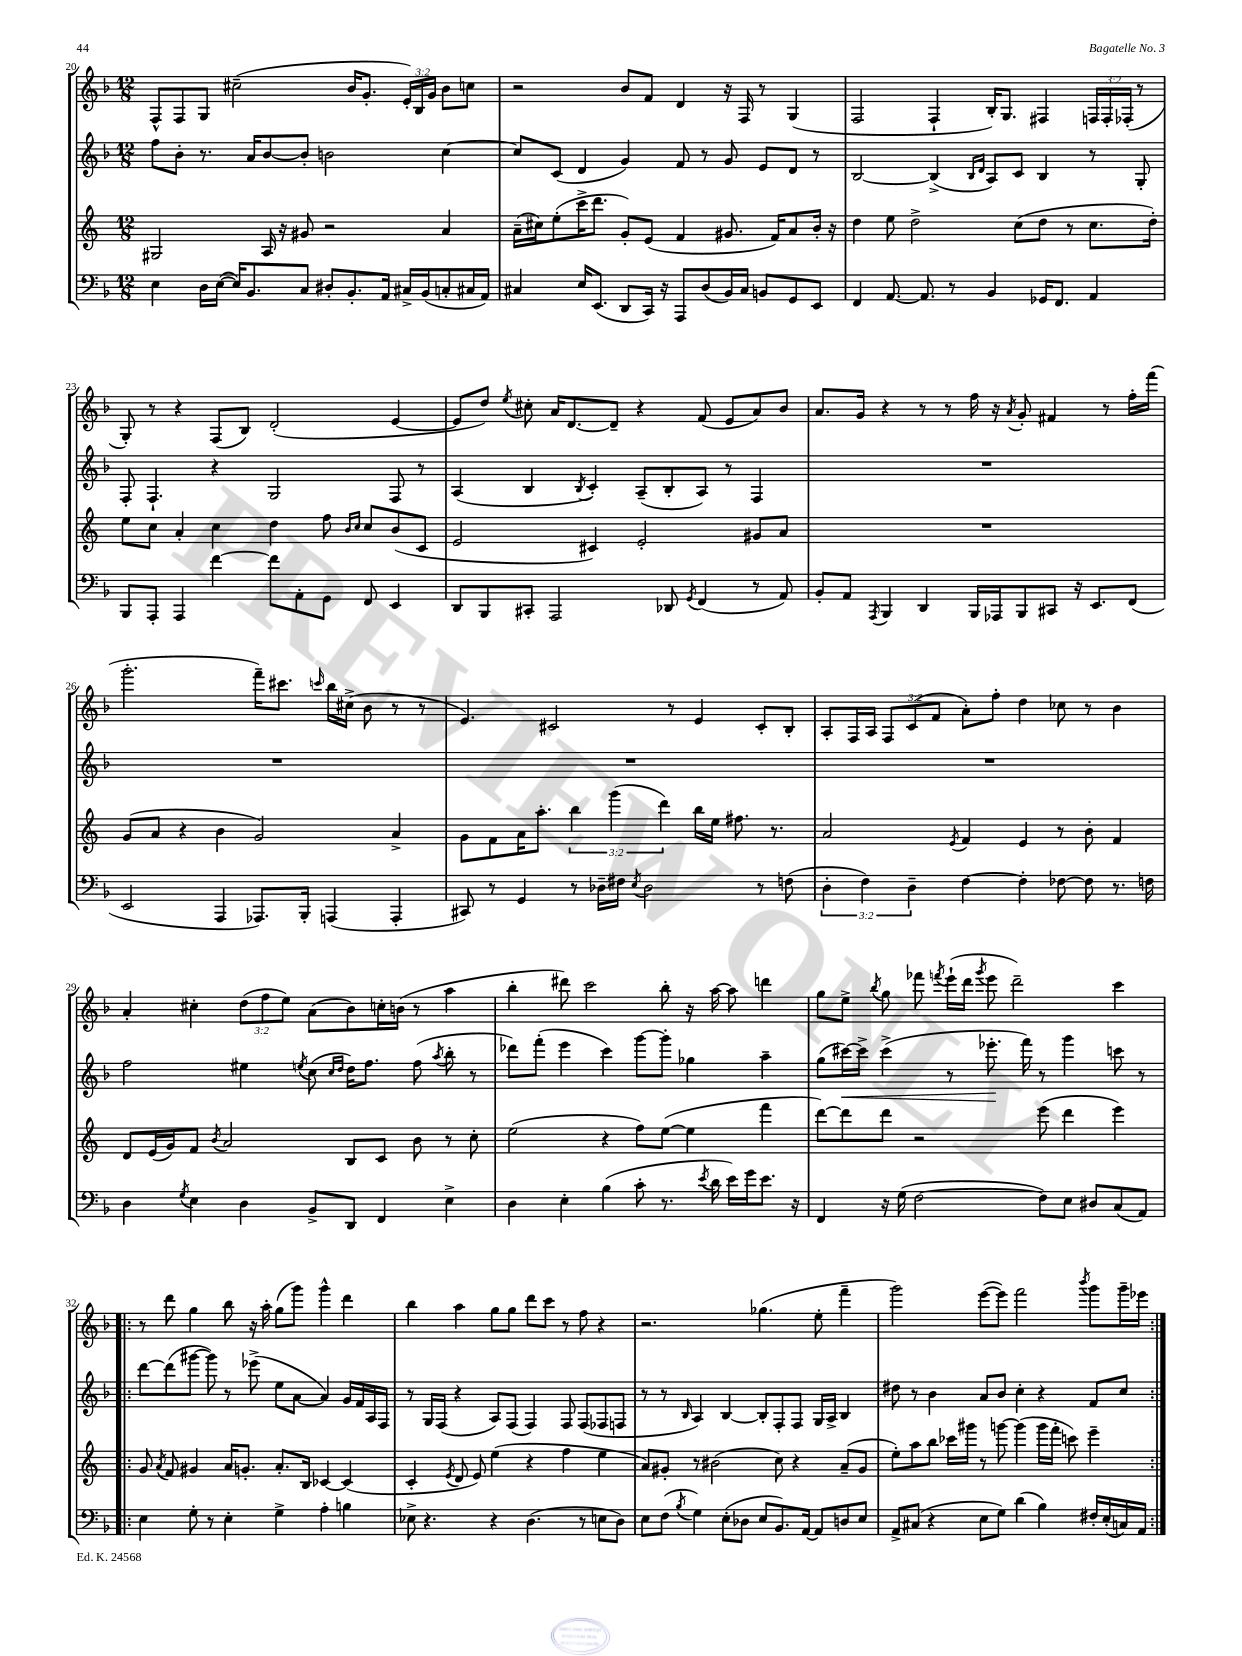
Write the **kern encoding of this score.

**kern	**kern	**kern	**kern
*staff4	*staff3	*staff2	*staff1
*clefF4	*clefG2	*clefG2	*clefG2
*k[b-]	*k[]	*k[b-]	*k[b-]
*M12/8	*M12/8	*M12/8	*M12/8
4E\	2G#/	8ff\L	8F^^/L
.	.	8b-'\J	8F/
16D\LL	.	8.r	8G/J
([16E\JJ	.	.	.
16E/]LK)	.	.	(2cc#~\
8.BB-/	.	16a/LK	.
.	16A/	[8b-/	.
.	16r	.	.
8C/J	8g#/	8b-'/]J	.
8D#'/L	2r	2b\	.
8.BB-'/	.	.	16b-/LK
.	.	.	8.g'/J
16AA/Jk	.	.	.
16C#^/LL	.	.	24e'/LL)
.	.	.	24B-/
(16BB-/J	.	.	.
.	.	.	24g/JJ
8C'/	4a/	[4cc\	8b-\L
16C#/L	.	.	8cc\J
16AA/JJ)	.	.	.
=	=	=	=
4C#/	(16a~\LL	8cc/]L	2r
.	16cc#\J)	.	.
.	(8ee'\	(8c/J	.
16E/LK	16ccc^\K	4d/	.
(8.EE/J	8.ddd\J	.	.
8DD/L	8g'/L)	4g/)	8b-/L
16CC/Jk)	(8e/J	.	8f/J
16r	.	.	.
8AAA/L	4f/	8f/	4d/
(8D/	.	8r	.
16BB-/L)	8.g#/	8g/	16r
16C#/JJ	.	.	16F/
8BB/L	.	8e/L	8r
.	16f/LK)	.	.
8GG/	8a/	8d/J	(4G/
8EE/J	16b'/Jk	8r	.
.	16r	.	.
=	=	=	=
4FF/	4dd\	[2B-/	2F/
[8.AA/	8ee\	.	.
.	2dd^\	.	.
8.AA/]	.	.	.
.	.	(4B-^/]	4F`/
8r	.	.	.
.	.	16qqB-/LL	.
.	.	16qqd/JJ	.
4BB-/	.	8A/L)	16B-'/LK)
.	.	.	8.G/J
.	(8cc\L	8c/J	.
16GG-/LK	8dd\J	4B-/	4F#/
8.FF/J	.	.	.
.	8r	.	.
4AA/	8.cc\L	8r	24F/LL
.	.	.	24F'/
.	.	.	(24F-'/JJ
.	.	8G'/	8r
.	16dd'\Jk)	.	.
=	=	=	=
8BBB-/L	8ee\L	8F'/	8G'/)
8AAA'/J	8cc\J	4.F`/	8r
4AAA/	4a'/	.	4r
[4f\	4cc\	4r	(8F/L
.	.	.	8B-/J)
8f\]L	4dd\	2G/	(2d'/
8AA'\	.	.	.
8GG\J	8ff\	.	.
.	16qqb/LL	.	.
.	16qqcc/JJ	.	.
8FF/	8cc/L	.	.
4EE/	(8b/	8F/	[4e/
.	8c/J	8r	.
=	=	=	=
8DD/L	2e/	(4A/	8e/]L
8BBB-/	.	.	8dd/J)
.	.	.	8qee/
8CC#'/J	.	4B-/	8cc#'\
2AAA/	.	.	16a/LK
.	.	.	[8.d/
.	.	8qB-/	.
.	4c#/)	4c'/)	.
.	.	.	8d~/]J
.	2e'/	(8A~/L	4r
8DD-/	.	8B-'/	.
8qGG/	.	.	.
(4FF/	.	8A/J)	(8f/
.	.	8r	8e/L
8r	8g#/L	4F/	8a/)
8AA/)	8a/J	.	8b-/J
=	=	=	=
8BB-'/L	1.r	1.r	8.a/L
8AA/J	.	.	.
.	.	.	16g/Jk
8qAAA/	.	.	.
4BBB-/	.	.	4r
4DD/	.	.	8r
.	.	.	8r
16BBB-/LL	.	.	16ff\
16AAA-/J	.	.	16r
.	.	.	8qa/
8BBB-/	.	.	8g'/
8CC#/J	.	.	4f#/
16r	.	.	.
8.EE/L	.	.	.
.	.	.	8r
(8FF/J	.	.	16ff'\LL
.	.	.	(16fff\JJ
=	=	=	=
2EE/	(8g/L	1.r	2.ggg'\
.	8a/J	.	.
.	4r	.	.
4AAA/	4b\	.	.
8.AAA-/L)	2g/)	.	16fff~\LK)
.	.	.	8.ccc#\J
16BBB-'/Jk	.	.	.
.	.	.	16qqccc/
(4AAA/	.	.	16bb-\LL
.	.	.	(16cc#^\JJ
.	.	.	8b-\
4AAA'/	4a^/	.	8r
.	.	.	8r
=	=	=	=
8CC#/)	8g\L	1.r	4.e/)
8r	8f\	.	.
4GG/	16a\K	.	.
.	8.aa'\J	.	.
.	.	.	2c#/
8r	6bb\	.	.
16D-~\LL	.	.	.
.	(6ggg\	.	.
16F#\JJ	.	.	.
8qE/	.	.	.
2D-\	.	.	.
.	6ddd\)	.	.
.	.	.	8r
.	16bb\LL	.	4e/
.	16ee\JJ	.	.
.	8.ff#\	.	.
8r	.	.	8c#'/L
.	8.r	.	.
(8F\	.	.	8B-'/J
=	=	=	=
6D'\	2a/	1.r	8A'/L
.	.	.	16F/L
6F\)	.	.	.
.	.	.	16A/JJ
.	.	.	12F/L
6D~\	.	.	(12c/
.	.	.	12f/J
.	8qe/	.	.
[4F\	4f/	.	8a'\L)
.	.	.	8ff'\J
4F'\]	4e/	.	4dd\
[8F-\	8r	.	8cc-\
8F-\]	8b'\	.	8r
8.r	4f/	.	4b-\
16F\	.	.	.
=	=	=	=
4D\	8d/L	2ff\	4a'/
.	(16e/L	.	.
.	16g/J)	.	.
8qG/	.	.	.
4E\	8f/J	.	4cc#'\
.	8qb/	.	.
.	2a/	.	.
4D\	.	4ee#\	(12dd\L
.	.	.	12ff\
.	.	.	12ee\J)
.	.	8qee/	.
8BB-^/L	.	(8cc\	(8a\L
.	.	16qqcc/LL	.
.	.	16qqdd/JJ	.
8DD/J	8B/L	16dd\LK)	8b-\)
.	.	8.ff\J	.
4FF/	8c/J	.	16cc'\L
.	.	.	(16b\JJ
.	8b\	(8ff\	8r
.	.	8qaa/	.
4E^\	8r	8bb-'\	4aa\
.	8cc'\	8r	.
=	=	=	=
4D\	(2ee\	8ddd-\L)	4bb-'\
.	.	(8fff'\J	.
4E'\	.	4eee\	8ddd#\)
.	.	.	2ccc\
(4B-\	4r	4ccc\)	.
8c'\	8ff\L)	[8ggg\L	.
8.r	([8ee\J	8ggg'\]J	8bb-'\
.	4ee\]	4gg-\	16r
8qe/	.	.	.
16d\	.	.	[16aa\
16e\LL)	.	.	8aa\]
16g\J	.	.	.
8.e\J	4fff\	4aa~\	4ddd\
16r	.	.	.
=	=	=	=
4FF/	[8ddd\L)	(8gg\L	8gg\L
.	8ddd\]	[16ccc#\L)	8ee^\J
.	.	16ccc#^\]JJ	.
.	.	.	8qbb-/
16r	8ddd\J	(4ccc#^\	8gg\
(16G\	.	.	.
[2F\	2r	.	8fff-\
.	.	.	8qfff/
.	.	8r	(16eee`\LL
.	.	.	16ddd\JJ
.	.	.	8qggg/
.	.	8.eee-'\	8eee\
.	.	.	2ddd~\)
.	.	16fff\)	.
8F\]L)	(8eee\	8r	.
8E\J	4ddd\	4ggg\	.
8D#/L	.	.	.
(8C/	4eee\)	8ccc\	4ccc\
8AA/J)	.	8r	.
=!|:	=!|:	=!|:	=!|:
4E\	8g/	[8ddd\L	8r
.	8qa/	.	.
.	8f/	(8ddd\]	8ddd\
8G'\	4g#/	[8ggg#\J	4gg\
8r	.	8ggg#\])	.
4E'\	16a/LK	8r	8bb-\
.	8.g'/J	.	.
.	.	(8eee-^\	16r
.	.	.	16aa'\
4G^\	8.a'/L	8ee\L	(8gg\L
.	.	[8a\J	8ggg\J)
.	16B/Jk	.	.
4A'\	[4c-/	4a/])	4ggg^^\
4B\	(4c-/]	16g/LL	4ddd\
.	.	16f/	.
.	.	16A/	.
.	.	16F/JJ	.
=	=	=	=
8E-^\	4c'/	8r	4bb-\
4.r	.	16G/LL	.
.	.	(16F/JJ	.
.	8qe/	.	.
.	8d/	4r	4aa\
.	8e/)	.	.
4r	(4ee\	8A/L)	8gg\L
.	.	(8F/J	8gg\J
(4.D\	4r	4F/)	8ddd\L
.	.	.	8ccc\J
.	4ff\	8F/	8r
8r	.	(8F/L	8ff\
8E\L	4ee\	8F-/	4r
8D\J)	.	8F/J	.
=	=	=	=
8E\L	8a/L)	8r	2.r
(8F\J	8g#'/J	8r	.
8qB-/	.	16qqB-/	.
4G\)	8r	4A/)	.
.	(2b#\	.	.
(8E'\L	.	[4B-/	.
8D-\J	.	.	.
8E/L	.	8B-'/]L	(4.gg-\
8.BB-/)	8cc\)	8F'/	.
.	4r	8F/J	.
[16AA/Jk	.	.	.
8AA/]L	.	16G/LL	8ee'\
.	.	16A^/JJ	.
8D/	(8a~/L	4B-/	4fff~\
8E/J	8g#/J	.	.
=	=	=	=
8AA^/L	8ee'\L)	8dd#\	2ggg\)
(8C#/J	8aa\	8r	.
4r	8bb\J	4b-\	.
.	16ccc-\LL	.	.
.	16ggg#\JJ	.	.
8E\L	8r	8a/L	([8eee\L
8G\J)	[8ggg\	8b-/J	8eee\]J)
(4d\	(4ggg\]	4cc'\	2fff\
4B-\)	16ggg\LL	4r	.
.	16fff'\JJ	.	.
.	8ccc\)	.	.
.	.	.	8qbbb-/
16F#'/LL	4eee~\	8f/L	8ggg\L
(16E'/	.	.	.
16C/)	.	8cc/J	16ggg~\L
16AA/JJ	.	.	16eee-\JJ
==:|!	==:|!	==:|!	==:|!
*-	*-	*-	*-
